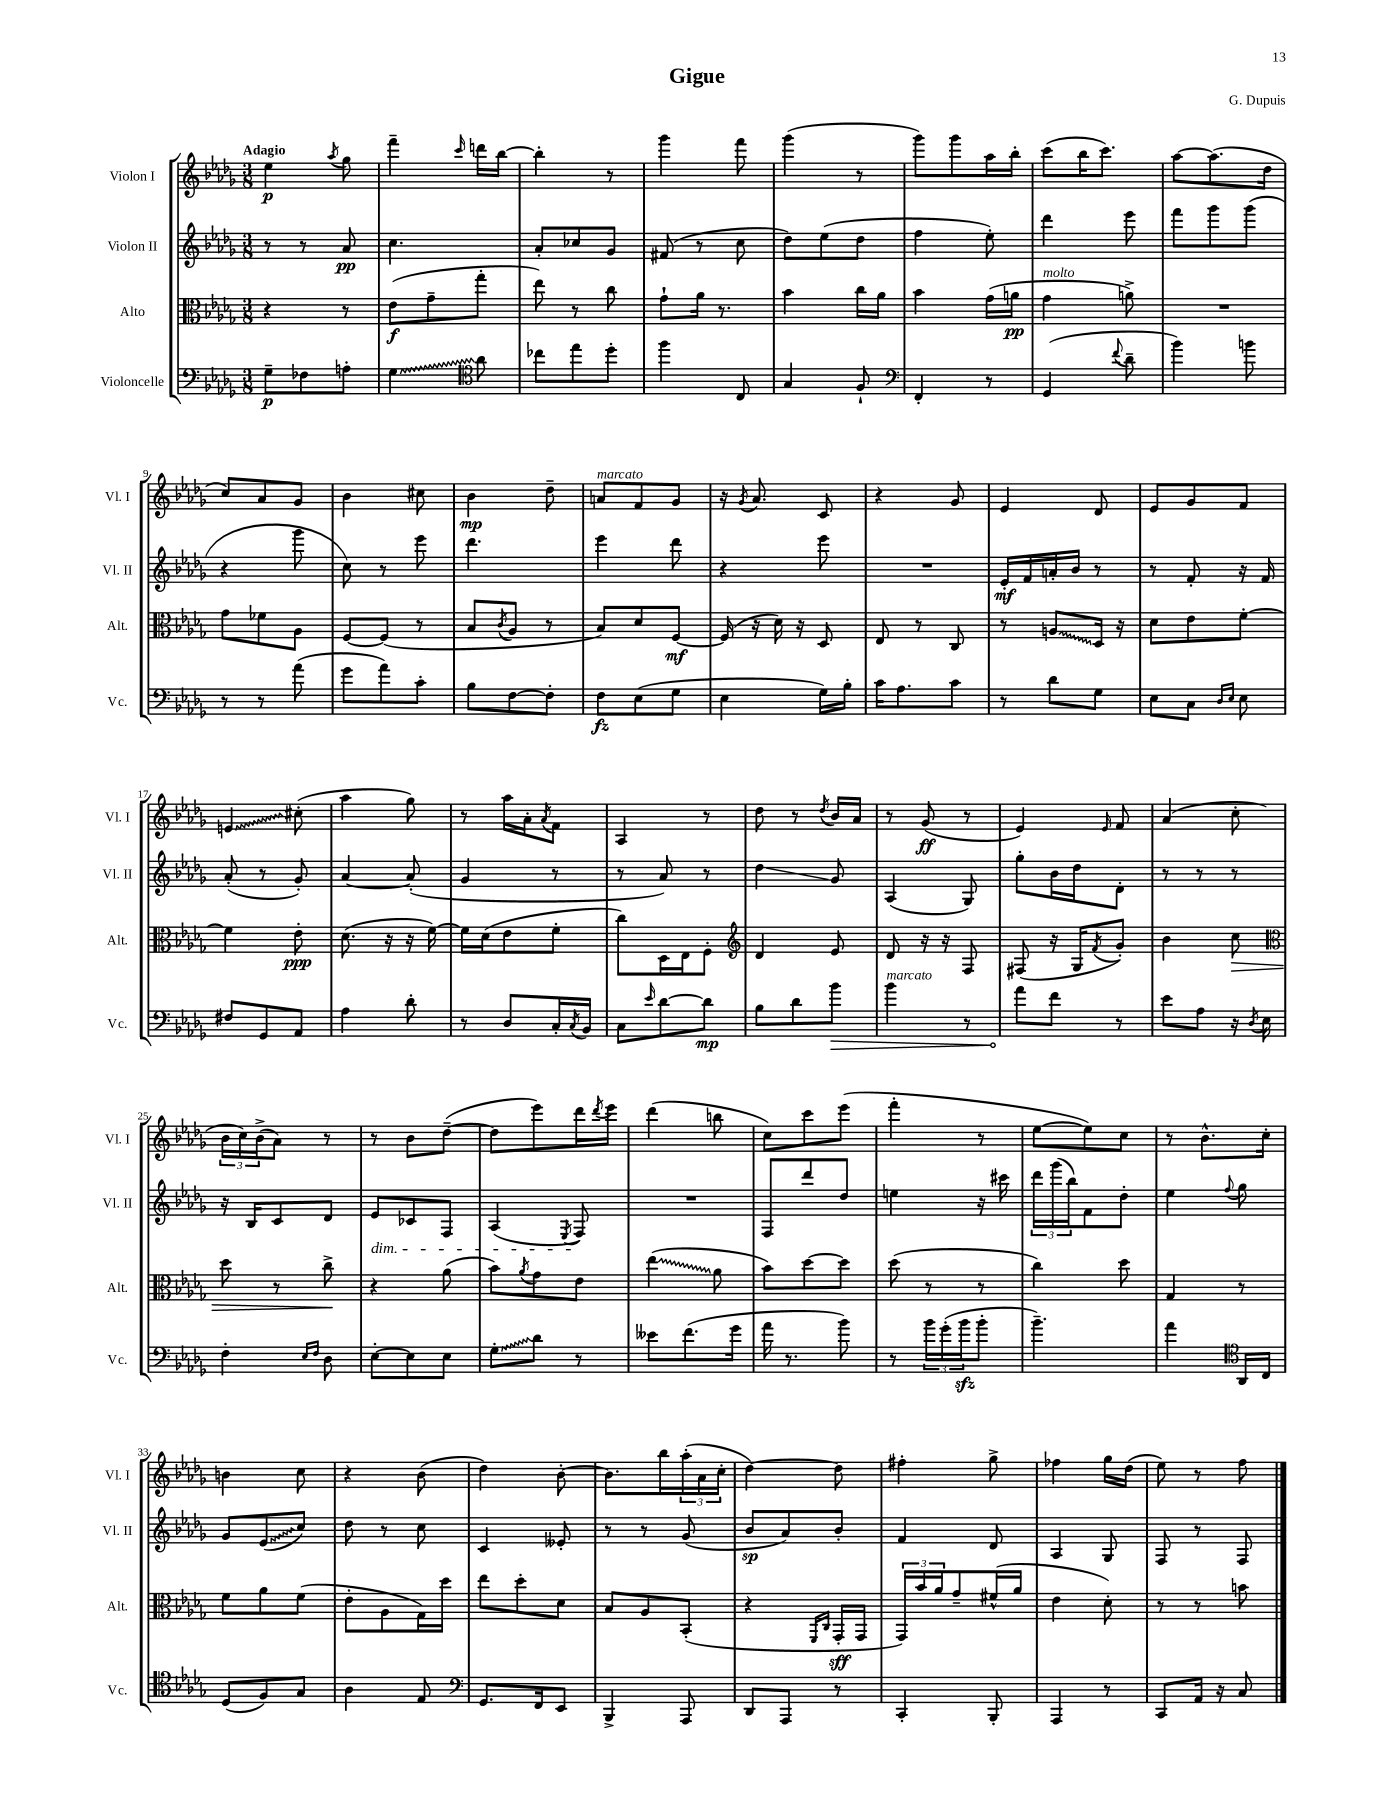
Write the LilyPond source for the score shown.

\header { title = "Gigue" composer = "G. Dupuis" }
<<
\new StaffGroup <<
\new Staff = "s0" \with { instrumentName = "Violon I" shortInstrumentName = "Vl. I" } {
    \clef treble \key des \major \numericTimeSignature \time 3/8 \tempo "Adagio"
    ees''4\p \acciaccatura { aes''8 } ges''8 |
    f'''4-- \grace { c'''16 } d'''16 bes''16~ |
    bes''4-. r8 |
    ges'''4 f'''8 |
    ges'''4( r8 |
    ges'''8) ges'''8 aes''16 bes''16-. |
    c'''8( bes''16 c'''8.) |
    aes''8~ aes''8.( des''16 |
    c''8) aes'8 ges'8 |
    bes'4 cis''8 |
    bes'4\mp des''8-- |
    a'8^\markup { \italic "marcato" } f'8 ges'8 |
    r16 \acciaccatura { ges'8 } aes'8. c'8 |
    r4 ges'8 |
    ees'4 des'8 |
    ees'8 ges'8 f'8 |
    \once \override Glissando.style = #'zigzag e'4\glissando cis''8-.( |
    aes''4 ges''8) |
    r8 aes''16 aes'16-. \acciaccatura { aes'8 } f'8 |
    aes4 r8 |
    des''8 r8 \acciaccatura { des''8 } bes'16 aes'16 |
    r8 ges'8\ff( r8 |
    ees'4) \grace { ees'16 } f'8 |
    aes'4( c''8-. |
    \tuplet 3/2 { bes'16 c''16) bes'16->( } aes'8) r8 |
    r8 bes'8 des''8~--( |
    des''8 ees'''8) des'''16 \acciaccatura { des'''8 } ees'''16 |
    des'''4( b''8 |
    c''8) c'''8 ees'''8( |
    f'''4-. r8 |
    ees''8~ ees''8) c''8 |
    r8 bes'8.-^ c''16-. |
    b'4 c''8 |
    r4 bes'8( |
    des''4) bes'8~-. |
    bes'8. bes''16 \tuplet 3/2 { aes''16-.( aes'16 c''16-. } |
    des''4~) des''8 |
    fis''4-. ges''8-> |
    fes''4 ges''16 des''16( |
    ees''8) r8 f''8 \bar "|." |
}
\new Staff = "s1" \with { instrumentName = "Violon II" shortInstrumentName = "Vl. II" } {
    \clef treble \key des \major \numericTimeSignature \time 3/8
    r8 r8 aes'8\pp |
    c''4. |
    aes'8-. ces''8 ges'8 |
    fis'8( r8 c''8 |
    des''8) ees''8( des''8 |
    f''4 ees''8-.) |
    des'''4 ees'''8 |
    f'''8 ges'''8 ges'''8( |
    r4 ges'''8 |
    c''8) r8 ees'''8 |
    des'''4. |
    ees'''4 des'''8 |
    r4 ees'''8 |
    R4. |
    ees'16-.\mf f'16 a'16-. bes'16 r8 |
    r8 f'8-. r16 f'16 |
    aes'8-.( r8 ges'8-.) |
    aes'4~ aes'8-.( |
    ges'4 r8 |
    r8 aes'8) r8 |
    des''4\glissando ges'8 |
    aes4( ges8) |
    ges''8-. bes'16 des''16 des'8-. |
    r8 r8 r8 |
    r16 bes16 c'8 des'8 |
    ees'8\dim ces'8 f8 |
    aes4( \acciaccatura { ees8 } f8\!) |
    R4. |
    f8 des'''8 des''8 |
    e''4 r16 cis'''16 |
    \tuplet 3/2 { des'''16 ges'''16( bes''16) } f'8 des''8-. |
    ees''4 \appoggiatura { f''8 } ges''8 |
    ges'8 \once \override Glissando.style = #'zigzag ees'8\glissando( c''8) |
    des''8 r8 c''8 |
    c'4 eeses'8-. |
    r8 r8 ges'8( |
    bes'8\sp aes'8) bes'8-. |
    f'4 des'8 |
    aes4 ges8 |
    f8 r8 f8 \bar "|." |
}
\new Staff = "s2" \with { instrumentName = "Alto" shortInstrumentName = "Alt." } {
    \clef alto \key des \major \numericTimeSignature \time 3/8
    r4 r8 |
    ees'8\f( ges'8-- ges''8-. |
    ees''8) r8 c''8 |
    ges'8-! aes'16 r8. |
    bes'4 c''16 aes'16 |
    bes'4 ges'16( a'16\pp |
    ges'4^\markup { \italic "molto" } a'8->) |
    R4. |
    ges'8 fes'8 aes8 |
    f8~ f8( r8 |
    bes8 \acciaccatura { c'8 } aes8 r8 |
    bes8) des'8 f8~\mf |
    f16( r16 des'16) r16 des8 |
    ees8 r8 c8 |
    r8 \once \override Glissando.style = #'zigzag a8\glissando des16 r16 |
    des'8 ees'8 f'8~-. |
    f'4 ees'8-.\ppp |
    des'8.( r16 r16 f'16~) |
    f'16 des'16( ees'8 f'8-. |
    c''8) des16 ees16 f8-. |
    \clef treble des'4 ees'8 |
    des'8 r16 r16 f8 |
    fis8( r16 ges16 \acciaccatura { f'8 } ges'8-.) |
    bes'4 c''8\> |
    \clef alto des''8 r8 c''8->\! |
    r4 aes'8( |
    bes'8) \acciaccatura { aes'8 } ges'8 ees'8 |
    \once \override Glissando.style = #'zigzag ees''4\glissando( aes'8 |
    bes'8) des''8~ des''8 |
    des''8( r8 r8 |
    c''4) des''8 |
    ges4 r8 |
    f'8 aes'8 f'8( |
    ees'8-. aes8 ges16) des''16 |
    ees''8 des''8-. des'8 |
    bes8 aes8 bes,8-.( |
    r4 \grace { f,16 c16 } ges,16-.\sff ges,16 |
    \tuplet 3/2 { ges,16) bes'16 aes'16 } ges'8-- fis'16-^( aes'16 |
    ees'4 des'8-.) |
    r8 r8 b'8 \bar "|." |
}
\new Staff = "s3" \with { instrumentName = "Violoncelle" shortInstrumentName = "Vc." } {
    \clef bass \key des \major \numericTimeSignature \time 3/8
    ges8--\p fes8 a8-. |
    \once \override Glissando.style = #'zigzag ges4\glissando \clef tenor aes'8 |
    ces''8 ees''8 des''8-. |
    f''4 c8 |
    ges4 f8-! |
    \clef bass f,4-. r8 |
    ges,4( \appoggiatura { f'8 } des'8-- |
    bes'4) b'8 |
    r8 r8 aes'8( |
    ges'8 aes'8) c'8-. |
    bes8 f8~ f8-. |
    f8\fz ees8( ges8 |
    ees4 ges16) bes16-. |
    c'16 aes8. c'8 |
    r8 des'8 ges8 |
    ees8 c8 \grace { des16 ees16 } ees8 |
    fis8 ges,8 aes,8 |
    aes4 des'8-. |
    r8 des8 c16-. \acciaccatura { c8 } bes,16 |
    c8 \grace { ees'16 } des'8~ des'8\mp |
    bes8 des'8 \once \override Hairpin.circled-tip = ##t bes'8\> |
    bes'4^\markup { \italic "marcato" } r8 |
    aes'8\! f'8 r8 |
    ees'8 aes8 r16 \acciaccatura { des8 } ees16 |
    f4-. \grace { ees16 f16 } des8 |
    ees8~-. ees8 ees8 |
    \once \override Glissando.style = #'zigzag ges8-.\glissando des'8 r8 |
    eeses'8 f'8.( ges'16 |
    aes'16 r8. bes'8) |
    r8 \tuplet 3/2 { bes'16 ges'16-.( bes'16\sfz } bes'8-. |
    bes'4.--) |
    aes'4 \clef tenor aes,16 c16 |
    des8( f8) ges8 |
    aes4 ees8 |
    \clef bass ges,8. f,16 ees,8 |
    bes,,4-> aes,,8 |
    des,8 aes,,8 r8 |
    c,4-. bes,,8-. |
    aes,,4 r8 |
    c,8 aes,16 r16 c8 \bar "|." |
}
>>
>>
